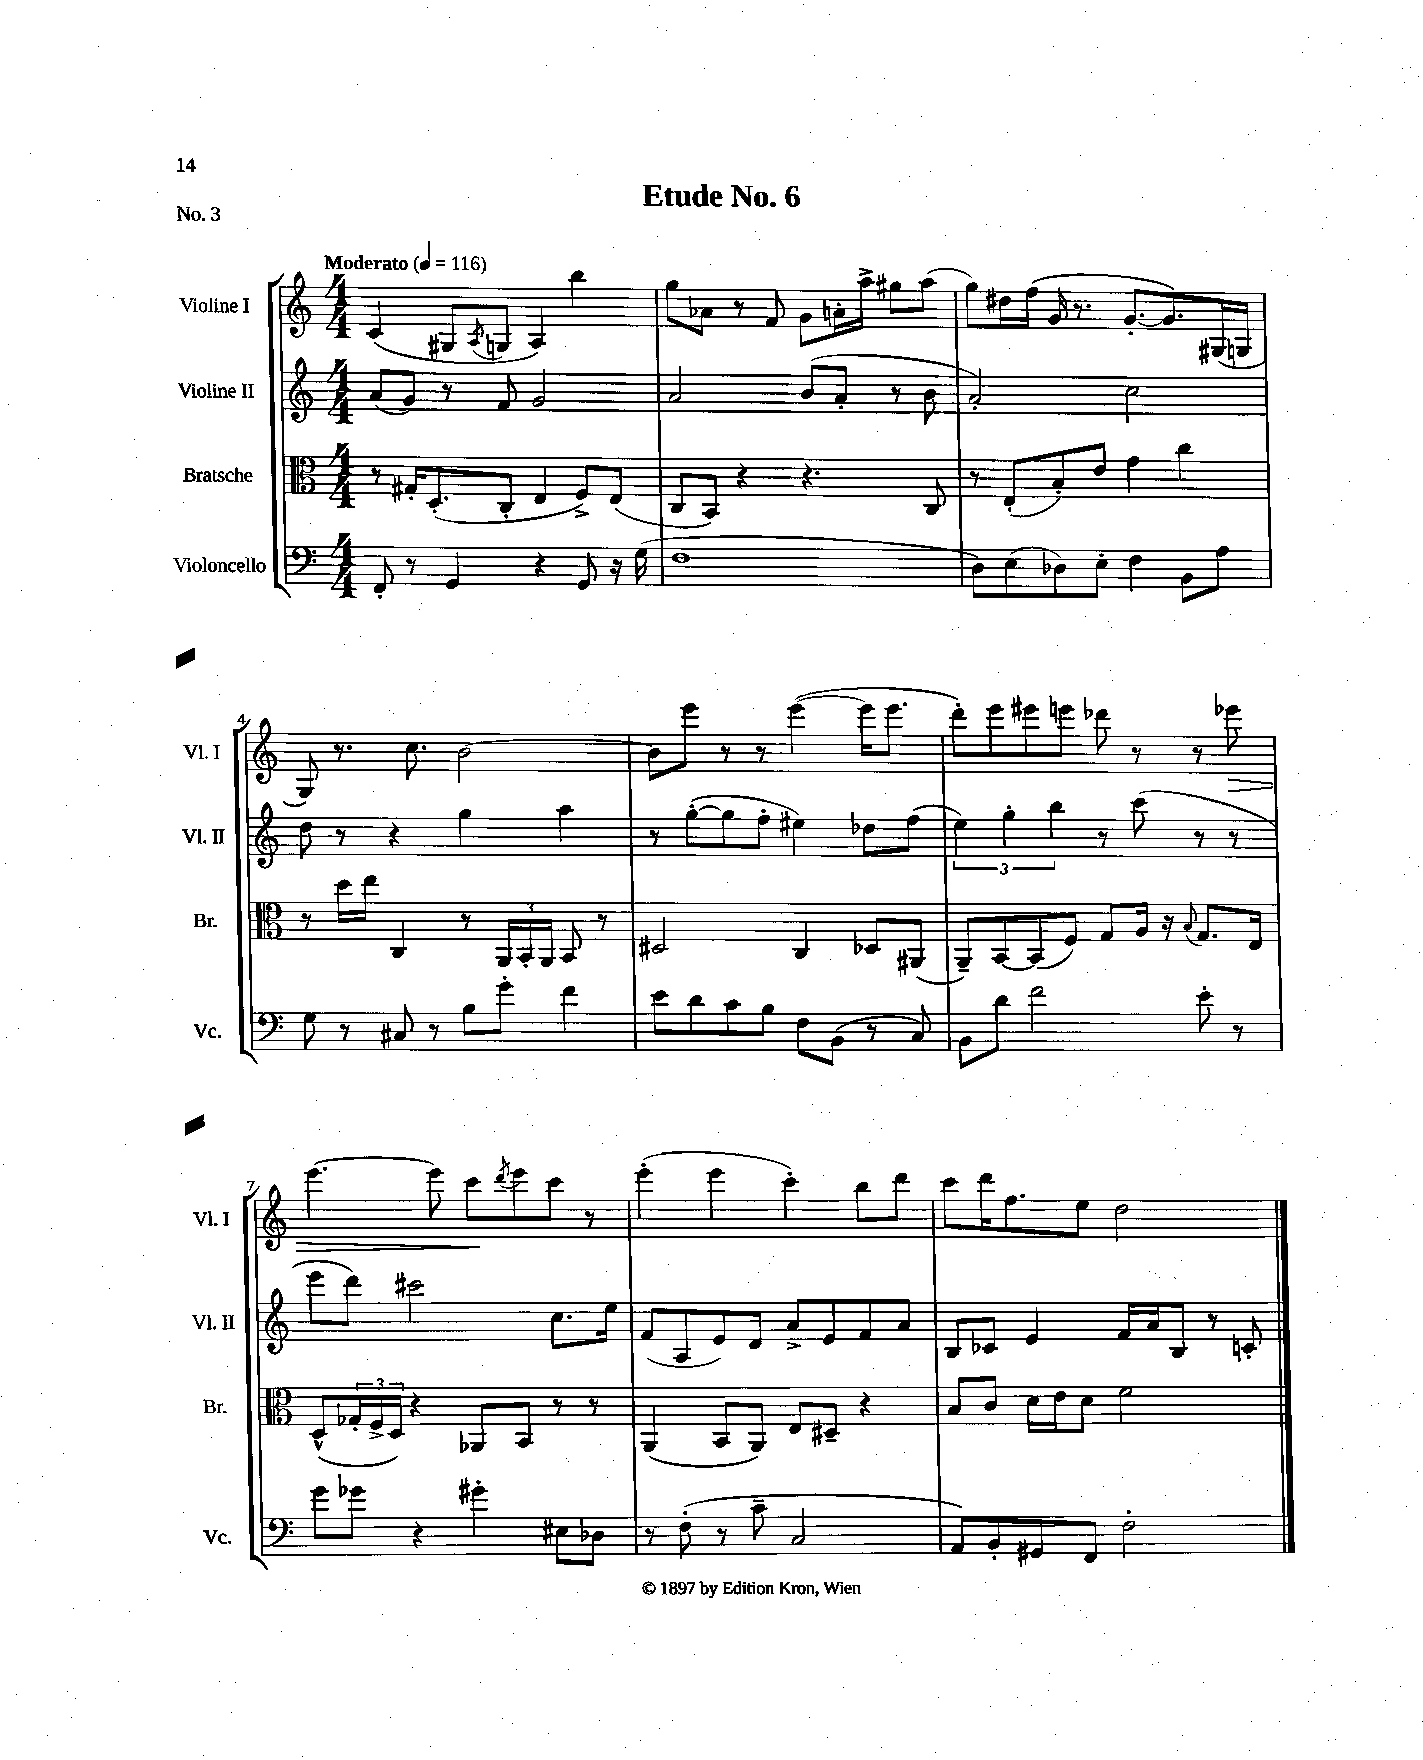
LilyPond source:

\header { title = "Etude No. 6" piece = "No. 3" }
<<
\new StaffGroup <<
\new Staff = "s0" \with { instrumentName = "Violine I" shortInstrumentName = "Vl. I" } {
    \clef treble \key c \major \numericTimeSignature \time 4/4 \tempo "Moderato" 4 = 116
    c'4( gis8 \acciaccatura { a8 } g8 a4) b''4 |
    g''8 aes'8 r8 f'8 g'8 a'16-. a''16-> gis''8 a''8( |
    g''8) dis''16 f''16( g'16 r8. g'8.~-. g'8.) gis16( g16 |
    g8) r8. c''8. b'2~ |
    b'8 e'''8 r8 r8 e'''4~( e'''16 e'''8. |
    d'''8-.) e'''8 eis'''8 e'''8 des'''8 r8 r8 ees'''8\> |
    e'''4.~ e'''8 c'''8\! \acciaccatura { d'''8 } e'''8 c'''8 r8 |
    e'''4-.( e'''4 c'''4-.) b''8 d'''8 |
    c'''8 d'''16 f''8. e''8 d''2 \bar "|." |
}
\new Staff = "s1" \with { instrumentName = "Violine II" shortInstrumentName = "Vl. II" } {
    \clef treble \key c \major \numericTimeSignature \time 4/4
    a'8( g'8) r8 f'8 g'2 |
    a'2 b'8( a'8-. r8 b'8 |
    a'2-.) c''2 |
    d''8 r8 r4 g''4 a''4 |
    r8 g''8~-.( g''8 f''8-. eis''4) des''8 f''8( |
    \tuplet 3/2 { e''4) g''4-. b''4 } r8 c'''8( r8 r8 |
    e'''8 d'''8) cis'''2 c''8. e''16 |
    f'8( a8 e'8) d'8 a'8-> e'8 f'8 a'8 |
    b8 ces'8 e'4 f'16 a'16 b8 r8 c'8-. \bar "|." |
}
\new Staff = "s2" \with { instrumentName = "Bratsche" shortInstrumentName = "Br." } {
    \clef alto \key c \major \numericTimeSignature \time 4/4
    r8 gis16-. d8.-.( c8-. e4 f8->) e8( |
    c8 b,8) r4 r4. c8 |
    r8 e8-.( b8-.) e'8 g'4 c''4 |
    r8 d''16 e''16 c4 r8 \tuplet 3/2 { a,16 b,16-. a,16 } b,8 r8 |
    dis2 c4 des8 ais,8( |
    a,8--) b,8~ b,8( f8) g8 a16 r16 \appoggiatura { b8 } g8. e16 |
    d8-^( \tuplet 3/2 { ges16-. f16-> d16) } r4 aes,8 b,8 r8 r8 |
    a,4( b,8 a,8) e8 dis8-- r4 |
    b8 c'8 d'16 e'16 d'8 f'2 \bar "|." |
}
\new Staff = "s3" \with { instrumentName = "Violoncello" shortInstrumentName = "Vc." } {
    \clef bass \key c \major \numericTimeSignature \time 4/4
    f,8-. r8 g,4 r4 g,8 r16 g16( |
    f1 |
    d8) e8( des8) e8-. f4 b,8 a8 |
    g8 r8 cis8 r8 b8 g'8-. f'4 |
    e'8 d'8 c'8 b8 f8 b,8( r8 c8) |
    b,8 d'8 f'2 e'8-. r8 |
    g'8 ges'8 r4 gis'4-. eis8 des8 |
    r8 f8-.( r8 c'8-- c2 |
    a,8) b,8-. gis,8 f,8 f2-. \bar "|." |
}
>>
>>
